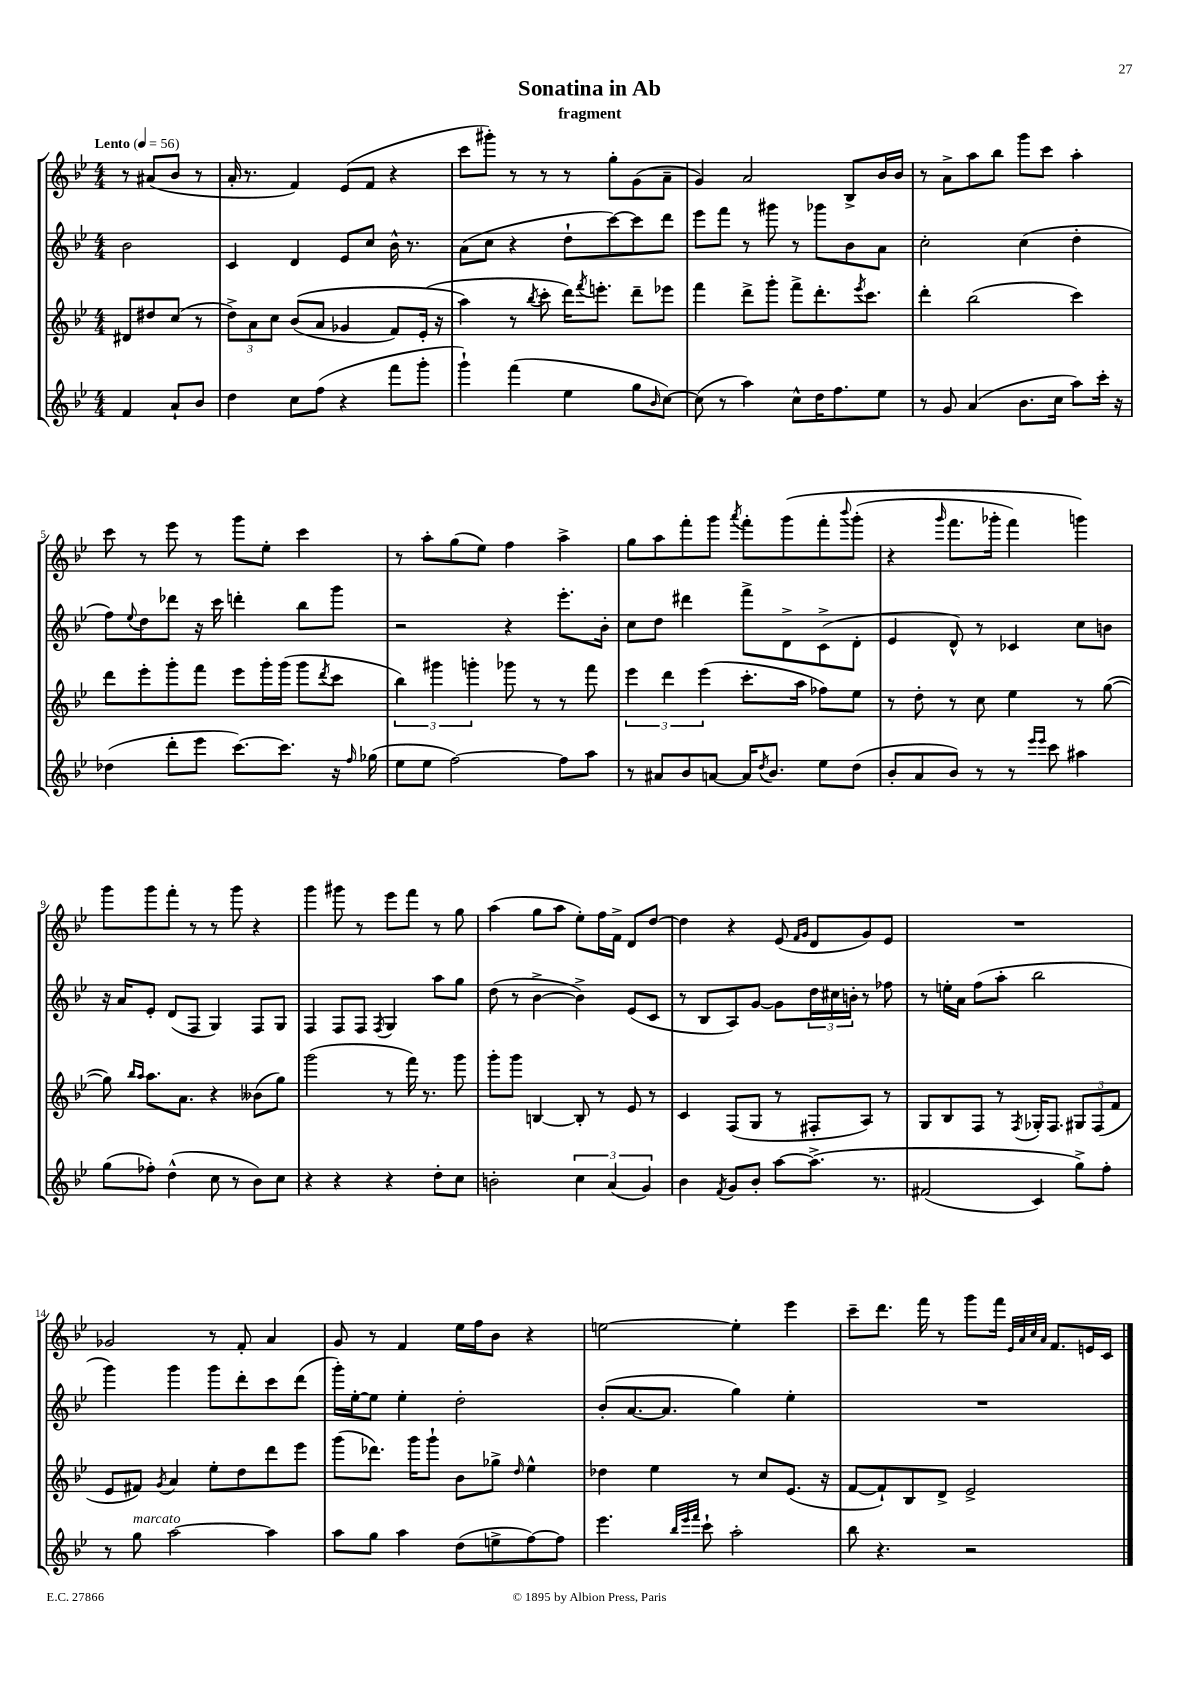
\header { title = "Sonatina in Ab" subtitle = "fragment" }
<<
\new StaffGroup <<
\new Staff = "s0" {
    \clef treble \key bes \major \numericTimeSignature \time 4/4 \partial 2 \tempo "Lento" 4 = 56
    r8 ais'8( bes'8 r8 |
    a'16-. r8. f'4) ees'8( f'8 r4 |
    c'''8 gis'''8-.) r8 r8 r8 g''8-. g'8( a'8-- |
    g'4) a'2 bes8-> bes'16 bes'16 |
    r8 a'8-> a''8 bes''8 g'''8 c'''8 a''4-. |
    c'''8 r8 ees'''8 r8 g'''8 ees''8-. c'''4 |
    r8 a''8-. g''8( ees''8) f''4 a''4-> |
    g''8 a''8 f'''8-. g'''8 \acciaccatura { a'''8 } f'''8-. g'''8\( f'''8-. \appoggiatura { bes'''8 } g'''8-.( |
    r4 \grace { g'''16 } f'''8. ges'''16-. f'''4) g'''4\) |
    g'''8 g'''8 f'''8-. r8 r8 g'''8 r4 |
    g'''4 gis'''8 r8 ees'''8 f'''8 r8 g''8 |
    a''4( g''8 a''8 ees''8-.) f''16 f'16-> d'8 d''8~ |
    d''4 r4 ees'8( \grace { f'16 g'16 } d'8 g'8) ees'8 |
    R1 |
    ges'2 r8 f'8-. a'4 |
    g'8 r8 f'4 ees''16 f''16 bes'8 r4 |
    e''2~ e''4-. ees'''4 |
    c'''8-- d'''8. f'''16 r8 g'''8 f'''16 \grace { ees'32 a'32 c''32 a'32 } f'8. e'16 c'16 \bar "|." |
}
\new Staff = "s1" {
    \clef treble \key bes \major \numericTimeSignature \time 4/4 \partial 2
    bes'2 |
    c'4 d'4 ees'8 c''8 bes'16-^ r8. |
    a'8( c''8 r4 d''8-! c'''8~) c'''8 d'''8 |
    ees'''8 f'''8 r8 gis'''8 r8 ges'''8 bes'8 a'8 |
    c''2-. c''4( d''4-. |
    f''8) \appoggiatura { ees''8 } d''8 des'''8 r16 c'''16 d'''4-. bes''8 g'''8 |
    r2 r4 ees'''8.-. bes'16-. |
    c''8 d''8 dis'''4 f'''8-> d'8-> c'8->( d'8-. |
    ees'4 d'8-^) r8 ces'4 c''8 b'8 |
    r16 a'16 ees'8-. d'8( f8 g4) f8 g8 |
    f4 f8 f8 \acciaccatura { f8 } g4 a''8 g''8 |
    d''8( r8 bes'4~-> bes'4->) ees'8( c'8 |
    r8 bes8 a8) g'8~ g'8 \tuplet 3/2 { d''16 cis''16 b'16-. } r8 fes''8 |
    r8 e''16-. a'16 f''8( a''8-. bes''2 |
    g'''4) g'''4 g'''8 d'''8-. c'''8 d'''8( |
    g'''16-.) ees''16~-. ees''8 ees''4-. d''2-. |
    bes'8-.( a'8.~ a'8. g''4) ees''4-. |
    R1 \bar "|." |
}
\new Staff = "s2" {
    \clef treble \key bes \major \numericTimeSignature \time 4/4 \partial 2
    dis'8 dis''8 c''8( r8 |
    \tuplet 3/2 { d''8->) a'8 c''8 } bes'8(\( a'8 ges'4 f'8) ees'16-.( r16 |
    a''4\) r8 \acciaccatura { bes''8 } c'''8-. d'''16) \acciaccatura { f'''8 } e'''8.-. d'''8-- ees'''8 |
    f'''4 d'''8-> g'''8-. f'''8-> d'''8.-. \acciaccatura { ees'''8 } c'''8. |
    d'''4-. bes''2( c'''4) |
    d'''8 ees'''8-. g'''8-. f'''8 ees'''8 g'''16-. g'''16( g'''8 \acciaccatura { d'''8 } c'''8 |
    \tuplet 3/2 { bes''4) gis'''4 g'''4-. } ges'''8 r8 r8 f'''8 |
    \tuplet 3/2 { ees'''4 d'''4 ees'''4( } c'''8.-. a''16 fes''8) ees''8 |
    r8 d''8-. r8 c''8 ees''4 r8 g''8~( |
    g''8) \grace { bes''16 a''16 } a''8. a'8. r4 beses'8( g''8) |
    g'''2( r8 f'''16) r8. g'''8 |
    g'''8-. g'''8 b4~ b8-. r8 ees'8 r8 |
    c'4 f8( g8 r8 fis8-. a8) r8 |
    g8 bes8 f8 r8 \acciaccatura { f8 } ges16-. f8. \tuplet 3/2 { gis8 f8( f'8 } |
    ees'8 fis'8) \acciaccatura { g'8 } a'4 ees''8-. d''8 d'''8 ees'''8 |
    g'''8( des'''8.) g'''16 g'''8-! bes'8 ges''8-> \grace { d''16 } ees''4-^ |
    des''4 ees''4 r8 c''8 ees'8.( r16 |
    f'8~ f'8-!) bes8 d'8-> ees'2-> \bar "|." |
}
\new Staff = "s3" {
    \clef treble \key bes \major \numericTimeSignature \time 4/4 \partial 2
    f'4 a'8-! bes'8 |
    d''4 c''8 f''8( r4 f'''8 g'''8-. |
    g'''4-!) f'''4( ees''4 g''8 \grace { bes'16 } c''8~) |
    c''8( r8 a''4) c''8-^ d''16 f''8. ees''8 |
    r8 g'8 a'4( bes'8. c''16 a''8) c'''16-. r16 |
    des''4( d'''8-. ees'''8 c'''8.~) c'''8. r16 \grace { f''16 } ges''16( |
    ees''8 ees''8 f''2~) f''8 a''8 |
    r8 ais'8 bes'8 a'8~ a'16 \acciaccatura { d''8 } bes'8. ees''8 d''8( |
    bes'8-. a'8 bes'8) r8 r8 \grace { ees'''16 ees'''16 } c'''8 ais''4 |
    g''8( fes''8-.) d''4-^( c''8 r8 bes'8) c''8 |
    r4 r4 r4 d''8-. c''8 |
    b'2-. \tuplet 3/2 { c''4 a'4( g'4) } |
    bes'4 \acciaccatura { f'8 } g'8 bes'8-. a''8~ a''8.->\( r8. |
    fis'2( c'4) g''8->\) f''8-. |
    r8 g''8^\markup { \italic "marcato" } a''2~ a''4 |
    a''8 g''8 a''4 d''8( e''8-> f''8~) f''8 |
    ees'''4. \grace { bes''32 ees'''32 f'''32 } c'''8-! a''2-. |
    bes''8 r4. r2 \bar "|." |
}
>>
>>
